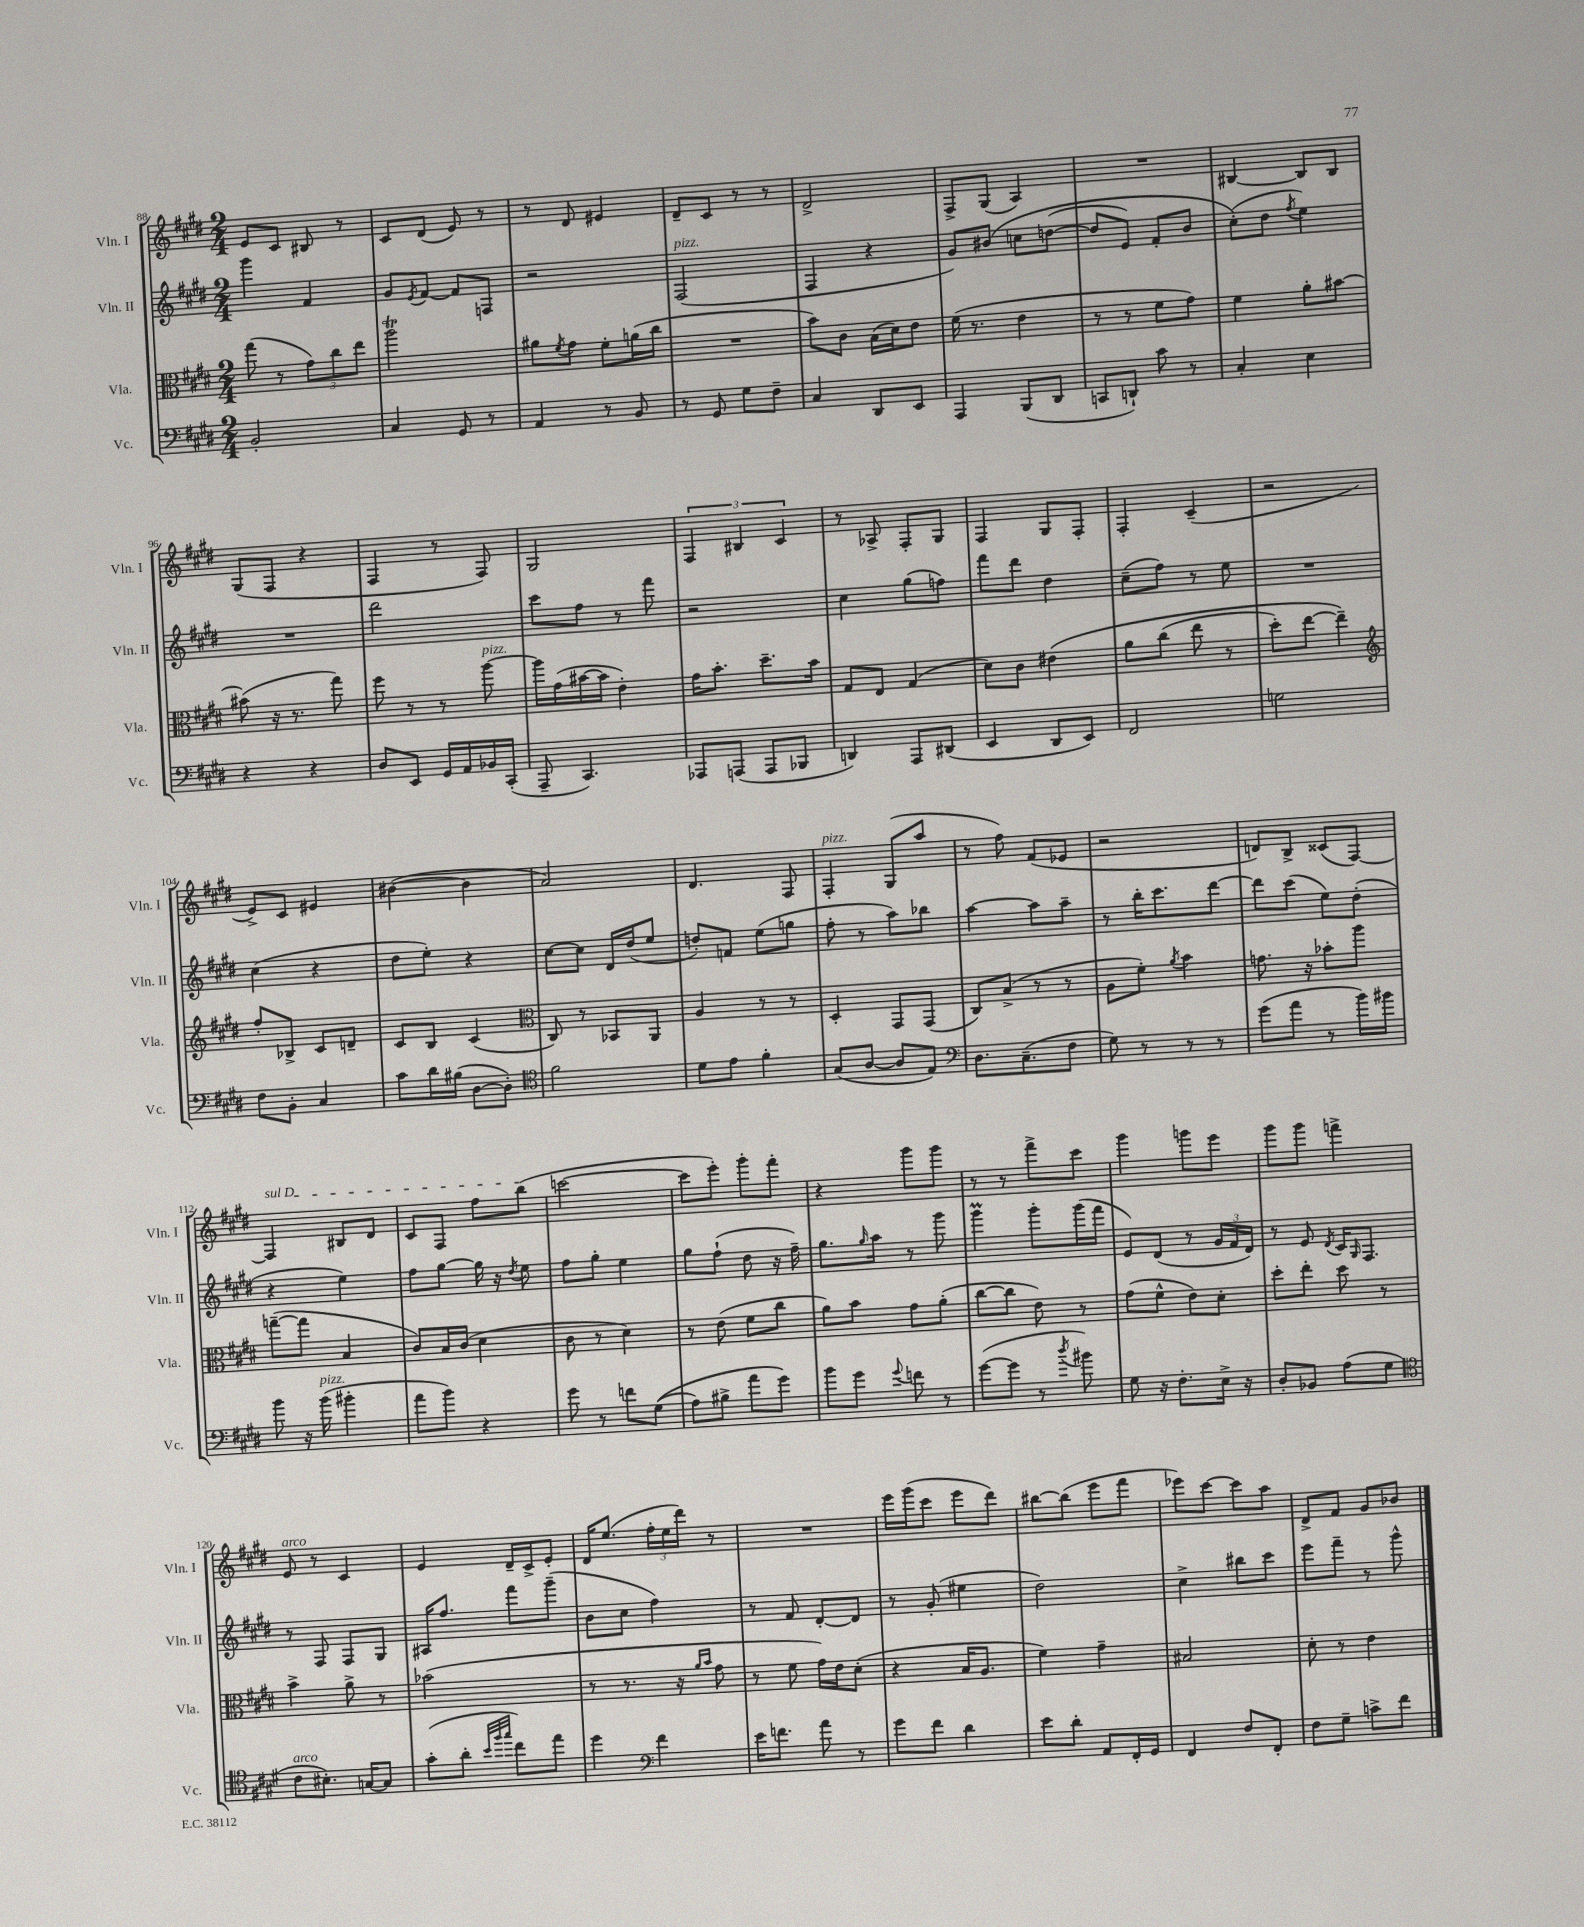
<<
\new StaffGroup <<
\new Staff = "s0" \with { instrumentName = "Vln. I" shortInstrumentName = "Vln. I" } {
    \clef treble \key e \major \numericTimeSignature \time 2/4
    e'8 cis'8 bis8 r8 |
    cis'8 dis'8( e'8) r8 |
    r8 dis'8 eis'4 |
    dis'8-- cis'8 r8 r8 |
    dis'2-> |
    fis8-> gis8( a4) |
    R2 |
    bis4~ bis8 bis8 |
    gis8( fis8 r4 |
    fis4 r8 fis8) |
    gis2 |
    \tuplet 3/2 { fis4 bis4 cis'4 } |
    r8 aes8-> fis8-. gis8 |
    fis4 gis8 fis8-. |
    fis4-. cis'4--( |
    r2 |
    e'8->) cis'8 eis'4 |
    bis'4~( bis'4 |
    a'2) |
    dis'4. fis8 |
    fis4-.^\markup { \italic "pizz." } gis8( a''8 |
    r8 fis''8) fis'8( ees'8 |
    r2 |
    d'8) b8-> cisis'8( fis8~) |
    \once \override TextSpanner.bound-details.left.text = \markup { \italic "sul D" } fis4\startTextSpan bis8 dis'8 |
    cis'8 fis8 fis''8 b''8\stopTextSpan( |
    c'''2~ |
    c'''8 e'''8-.) gis'''8-. fis'''8-. |
    r4 gis'''8 gis'''8 |
    r8 r8 fis'''8-> cis'''8 |
    gis'''4 g'''8 e'''8 |
    gis'''8 gis'''8 f'''4-> |
    e'8^\markup { \italic "arco" } r8 cis'4 |
    e'4 dis'16-- cis'16-> e'8-. |
    dis'16 e''8.( \tuplet 3/2 { fis''16-. e''16 dis'''16) } r8 |
    R2 |
    e'''16 gis'''16( cis'''8 e'''8 dis'''8) |
    bis''8~ bis''8( e'''8 fis'''8 |
    ees'''8) cis'''8~ cis'''8 a''8 |
    dis'8-> fis'8 gis'8 bes'8 \bar "|." |
}
\new Staff = "s1" \with { instrumentName = "Vln. II" shortInstrumentName = "Vln. II" } {
    \clef treble \key e \major \numericTimeSignature \time 2/4
    gis'''4 fis'4 |
    gis'8 \acciaccatura { e'8 } fis'8~ fis'8 f8 |
    r2 |
    fis2^\markup { \italic "pizz." }( |
    fis4 r4 |
    gis'8) bis'8\( c''8 d''8~( |
    d''8 e'8) fis'8-. b'8 |
    cis''8-.(\) dis''8 \acciaccatura { fis''8 } e''4) |
    R2 |
    dis'''2 |
    cis'''8 fis''8 r8 fis'''8 |
    r2 |
    cis''4 gis''8( f''8) |
    fis'''8 dis'''8 dis''4 |
    cis''8--( fis''8) r8 e''8 |
    R2 |
    cis''4( r4 |
    dis''8 e''8-.) r4 |
    cis''8~ cis''8 dis'16 dis''16( e''8 |
    d''8-.) f'8 e''8( g''8 |
    fis''8-. r8 a''8) bes''8 |
    a''4~ a''8 a''8-- |
    r8 b''16-. cis'''8. dis'''8~ |
    dis'''8 cis'''8( e''8) dis''8-.( |
    r4 e''4) |
    fis''8 gis''8~ gis''16 r16 \acciaccatura { dis''8 } e''8 |
    fis''8 gis''8-. e''4 |
    gis''8 fis''8-!( dis''8 r16 fis''16--) |
    gis''8. \grace { gis''16 } a''16 r8 gis'''8 |
    gis'''4\prall gis'''8-. gis'''16( fis'''16 |
    e'8) dis'8( r8 \tuplet 3/2 { gis'16 fis'16 dis'16) } |
    r8 e'8 \acciaccatura { dis'8 } cis'16 \grace { gis16 } fis8. |
    r8 fis8 fis8 gis8 |
    ais16 fis''8. fis'''8 gis'''8--( |
    b'8 cis''8 fis''4) |
    r8 fis'8 dis'8~-. dis'8 |
    r8 gis'8-.( eis''4 |
    dis''2) |
    cis''4-> bis''8 cis'''8 |
    e'''8 fis'''8-- r8 gis'''8-^ \bar "|." |
}
\new Staff = "s2" \with { instrumentName = "Vla." shortInstrumentName = "Vla." } {
    \clef alto \key e \major \numericTimeSignature \time 2/4
    gis''8( r8 \tuplet 3/2 { gis'8) cis''8 e''8 } |
    a''2\trill |
    ais'8 \acciaccatura { fis'8 } gis'8 fis'8-. a'16( cis''16 |
    R2 |
    b'8) cis'8 b16( dis'16) e'8 |
    fis'16( r8. e'4 |
    r8 r8 fis'8 gis'8) |
    fis'4 a'8-. bis'8~ |
    bis'8( r16 r8. gis''8) |
    fis''8 r8 r8 a''8~^\markup { \italic "pizz." } |
    a''16 gis'16( bis'16~ bis'16 e'4-.) |
    gis'16 b'8.-. dis''8.-- b'16 |
    gis8 e8 gis4( |
    dis'8) cis'8 eis'4\( |
    a'8 cis''8( e''8 r8 |
    dis''8-.) e''8~ e''4--\) |
    \clef treble fis''8-. bes8-> cis'8 d'8-- |
    cis'8 b8 cis'4( |
    \clef alto cis8) r8 bes,8 a,8 |
    a4 r8 r8 |
    dis4-. gis,8 gis,8( |
    cis8) b8->( r8 r8 |
    a8 fis'8-.) \acciaccatura { a'8 } b'4 |
    g'8. r16 bes'8-. a''8 |
    g''8~--( g''8 b4 |
    cis'8) b16 cis'16( dis'4 |
    cis'8 r8 dis'4) |
    r8 e'8( fis'8 cis''8 |
    a'8) b'8 gis'8 a'8-.( |
    cis''8~ cis''8 e'8) r8 |
    gis'8( fis'8-^ e'8) dis'8-. |
    dis''8-. e''8-. dis''8 r8 |
    b'4-> a'8-> r8 |
    bes'2( |
    r8 r8. r16 \grace { a'16 b'16 } gis'8 |
    r8 fis'8 gis'16) e'16 dis'8-.( |
    r4 b16 a8. |
    fis'4) gis'4-- |
    bis2 |
    dis'8-. r8 e'4 \bar "|." |
}
\new Staff = "s3" \with { instrumentName = "Vc." shortInstrumentName = "Vc." } {
    \clef bass \key e \major \numericTimeSignature \time 2/4
    b,2-. |
    cis4 gis,8 r8 |
    a,4 r8 b,8 |
    r8 gis,8 gis8 fis8-- |
    cis4 dis,8 e,8 |
    a,,4 b,,8( dis,8 |
    c,8 d,8-!) cis'8 r8 |
    cis4-. e4 |
    r4 r4 |
    dis8 e,8 gis,16 a,16 bes,16 cis,16-.( |
    a,,8-- cis,4.) |
    aes,,8 a,,8( a,,8 bes,,8 |
    d,4) a,,8 dis,8( |
    e,4 dis,8 e,8) |
    fis,2 |
    g2 |
    fis8 b,8-. cis4 |
    cis'8 dis'16 bis16( dis8~ dis8-.) |
    \clef tenor fis'2 |
    dis'8 e'8 fis'4-. |
    gis8( a8~ a8 e8) |
    \clef bass dis8. cis8.--( fis8 |
    gis8) r8 r8 r8 |
    gis'8( a'8 r8 b'16) bis'16 |
    b'8 r16 b'16^\markup { \italic "pizz." }( bis'4-. |
    a'8 b'8) r4 |
    gis'8 r8 f'8 gis8(\( |
    a8) bis8-> a'8 gis'8\) |
    b'8 gis'8 \appoggiatura { gis'8 } f'8 r8 |
    gis'8~( gis'8 r8 \acciaccatura { dis''8 } bis'8) |
    gis8 r16 fis8.-. e16-> r16 |
    dis8-. bes,8 a8( gis8 |
    \clef tenor cis'8^\markup { \italic "arco" } bis8.-.) g16~ g8 |
    gis'8-.( a'8-. \grace { b'32 fis''32 gis''32 } cis''8) e''8 |
    dis''4 \clef bass fis'4 |
    e'16 f'8. a'8 r8 |
    gis'8 fis'8 dis'4 |
    e'8 dis'8-. a,8 fis,16-. gis,16 |
    fis,4 fis8 fis,8-. |
    fis8 gis8-- c'8-> fis'8 \bar "|." |
}
>>
>>
\layout { \context { \Score currentBarNumber = #88 } }
